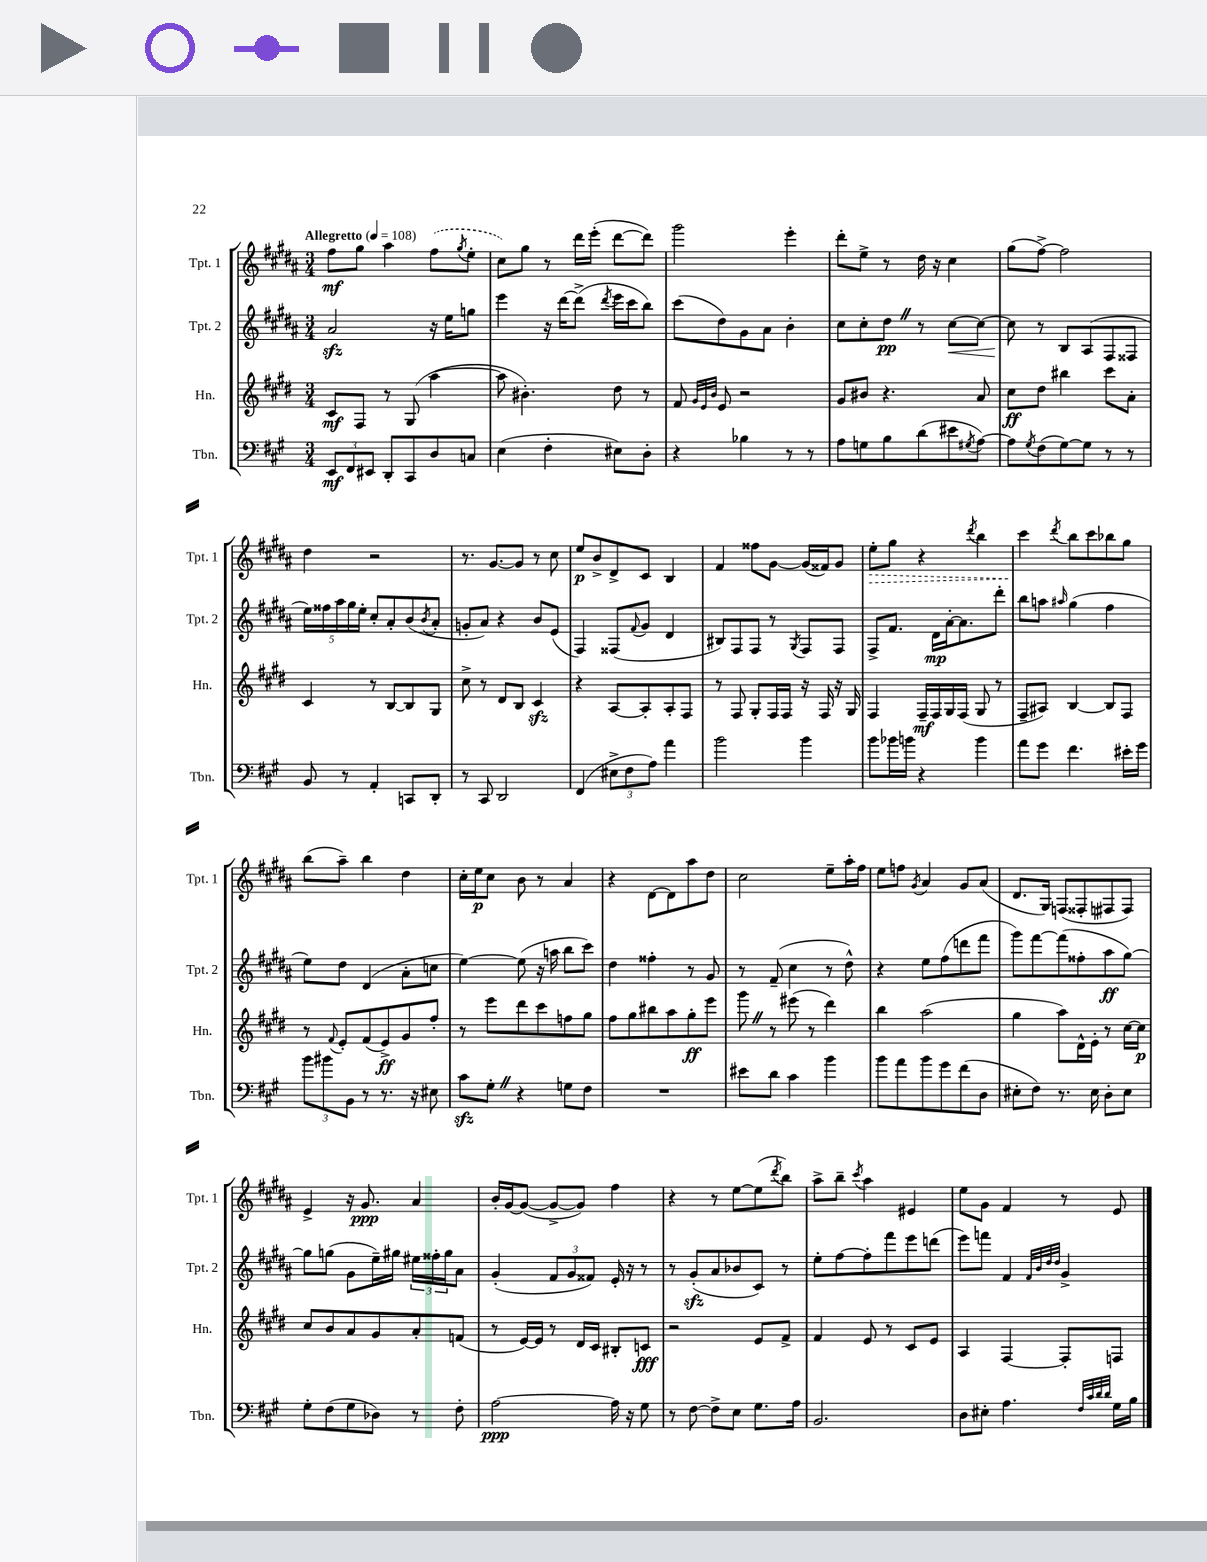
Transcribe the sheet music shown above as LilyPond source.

<<
\new StaffGroup <<
\new Staff = "s0" \with { instrumentName = "Tpt. 1" shortInstrumentName = "Tpt. 1" } {
    \clef treble \key b \major \numericTimeSignature \time 3/4 \tempo "Allegretto" 4 = 108
    fis''8\mf gis''8 ais''4 \once \slurDashed fis''8( \acciaccatura { gis''8 } e''8-. |
    cis''8) gis''8 r8 dis'''16 e'''16-.( dis'''8~ dis'''8) |
    gis'''2 e'''4-. |
    dis'''8-. e''8-> r8 dis''16 r16 cis''4 |
    gis''8( fis''8~->) fis''2 |
    dis''4 r2 |
    r8. gis'8.~ gis'8 r8 cis''8 |
    e''8\p b'8-> dis'8-> cis'8 b4 |
    fis'4 fisis''8 gis'8~ gis'16( fisis'16) gis'8 |
    \once \override Hairpin.style = #'dashed-line e''8-.\> gis''8 r4 \acciaccatura { dis'''8 } b''4 |
    cis'''4\! \acciaccatura { dis'''8 } b''8 cis'''8 bes''8 gis''8 |
    b''8( ais''8--) b''4 dis''4 |
    cis''16-. e''16\p cis''8 b'8 r8 ais'4 |
    r4 dis'8~ dis'8 ais''8 dis''8 |
    cis''2 e''8-- ais''16-. fis''16 |
    e''8 f''8 \acciaccatura { gis'8 } ais'4 gis'8 ais'8( |
    dis'8. gis16) f8( fisis8-. fis8 fis8) |
    e'4-> r16 gis'8.\ppp ais'4 |
    b'16-. gis'16~ gis'8~( gis'8~-> gis'8) fis''4 |
    r4 r8 e''8~ e''8( \acciaccatura { dis'''8 } b''8) |
    ais''8-> b''8-- \acciaccatura { cis'''8 } ais''4 eis'4 |
    e''8 gis'8 fis'4 r8 e'8 \bar "|." |
}
\new Staff = "s1" \with { instrumentName = "Tpt. 2" shortInstrumentName = "Tpt. 2" } {
    \clef treble \key b \major \numericTimeSignature \time 3/4
    ais'2\sfz r16 e''16 g''8 |
    e'''4 r16 dis'''16~ dis'''8->( \acciaccatura { dis'''8 } e'''16 cis'''16 b''8) |
    cis'''8( dis''8) gis'8 ais'8 b'4-. |
    cis''8 cis''8-. dis''8\pp \once \override BreathingSign.text = \markup { \musicglyph "scripts.caesura.straight" } \breathe r8 cis''8~\< cis''8~ |
    cis''8\! r8 b8 ais8( fis8 fisis8 |
    \tuplet 5/4 { e''16) fisis''16 ais''16 gis''16 e''16-. } cis''8-. ais'8-. b'8( \acciaccatura { b'8 } ais'8-. |
    g'8-. ais'8) r4 b'8 e'8( |
    fis4) fisis8( \appoggiatura { fis'8 } gis'8 dis'4 |
    bis8) fis8 fis8 r8 \acciaccatura { gis8 } fis8 fis8 |
    fis8-> fis'8. dis'16\mp ais'16~-. ais'8. dis'''8-. |
    b''8 a''8 \grace { ais''16 } gis''4( fis''4 |
    e''8) dis''8 dis'4( ais'8-. c''8 |
    e''4~) e''8( r16 a''16 b''8 cis'''8) |
    dis''4 fisis''4-. r8 gis'8 |
    r8 fis'8--( cis''4 r8 dis''8-^) |
    r4 e''8 fis''8( d'''8 fis'''8 |
    gis'''8) fis'''8~ fis'''8( fisis''8-. ais''8\ff gis''8~) |
    gis''8 g''8( gis'8 e''16--) gis''16 \tuplet 3/2 { eis''16 fisis''16-. gis''16 } ais'8 |
    gis'4-.( \tuplet 3/2 { fis'8 gis'8 fisis'8) } e'16-. r16 r8 |
    r8 gis'8-.\sfz( ais'8 bes'8 cis'8) r8 |
    e''8-. fis''8~ fis''8-. fis'''8 e'''8 d'''8( |
    e'''8) f'''8 fis'4 \grace { fis'32 b'32 dis''32 dis''32 } gis'4-> \bar "|." |
}
\new Staff = "s2" \with { instrumentName = "Hn." shortInstrumentName = "Hn." } {
    \clef treble \key e \major \numericTimeSignature \time 3/4
    cis'8\mf fis8 r8 gis8( a''4~ |
    a''8 bis'4.-.) dis''8 r8 |
    fis'8 \grace { gis'32 e'32 b'32 } e'8 r2 |
    gis'8 bis'8 r4. a'8 |
    cis''8\ff dis''8 bis''4 cis'''8 a'8-. |
    cis'4 r8 b8~ b8 gis8 |
    cis''8-> r8 dis'8 b8 cis'4\sfz |
    r4 a8~ a8-. a8-. fis8 |
    r8 fis8 gis8-. fis16 fis16 r16 fis16 r16 gis16 |
    fis4 fis16--\mf fis16 gis16 fis16( gis8 r8 |
    fis8-- ais8) b4~ b8 fis8 |
    r8 \appoggiatura { fis'8 } e'8-. fis'8( e'8->\ff) gis'8 fis''8-. |
    r8 e'''8 dis'''8 cis'''8 f''8 gis''8 |
    fis''8 gis''8 bis''8 a''8 gis''8-.\ff e'''8 |
    gis'''8 \once \override BreathingSign.text = \markup { \musicglyph "scripts.caesura.straight" } \breathe r8 eis'''8( r8 dis'''4) |
    b''4 a''2( |
    gis''4 a''8) dis'16-^ e'16-. r8 cis''16~ cis''16\p |
    cis''8 b'8 a'8 gis'8 a'8-. f'8( |
    r8 e'16~) e'16 r8 dis'16 cis'16 bis8-. c'8\fff |
    r2 e'8 fis'8-> |
    fis'4 e'8 r8 cis'8 e'8 |
    a4 fis4~ fis8-. f8 \bar "|." |
}
\new Staff = "s3" \with { instrumentName = "Tbn." shortInstrumentName = "Tbn." } {
    \clef bass \key a \major \numericTimeSignature \time 3/4
    \tuplet 3/2 { e,8\mf fis,8 eis,8 } d,8-. cis,8 d8 c8 |
    e4( fis4-. eis8) d8-. |
    r4 bes4 r8 r8 |
    a8 g8 b8 d'8( eis'8 \acciaccatura { gis8 } a8~) |
    a8 \acciaccatura { gis8 } fis8( gis8~) gis8 r8 r8 |
    b,8 r8 a,4-. c,8 d,8-. |
    r8 cis,8 d,2 |
    fis,4( \tuplet 3/2 { eis8-> fis8 a8) } a'4 |
    b'2 b'4 |
    b'8 bes'16 b'16 r4 b'4 |
    a'8 gis'8 fis'4. eis'16-. gis'16 |
    \tuplet 3/2 { b'8 bis'8 b,8 } r8 r8. r16 eis8 |
    cis'8\sfz gis8-. \once \override BreathingSign.text = \markup { \musicglyph "scripts.caesura.straight" } \breathe r4 g8 fis8 |
    R2. |
    eis'8 d'8 cis'4 b'4 |
    b'8 a'8 b'8 gis'8 fis'8( d8 |
    eis8-. fis8) r8. eis16 d8-. eis8 |
    gis8-. fis8( gis8 des8) r8 fis8-. |
    a2~\ppp a16 r16 gis8 |
    r8 fis8~ fis8-> e8 gis8. a16 |
    b,2. |
    d8 eis8-. a4. \grace { fis32 cis'32 d'32 d'32 } gis16 b16 \bar "|." |
}
>>
>>
\layout { \context { \Score \remove "Bar_number_engraver" } }
